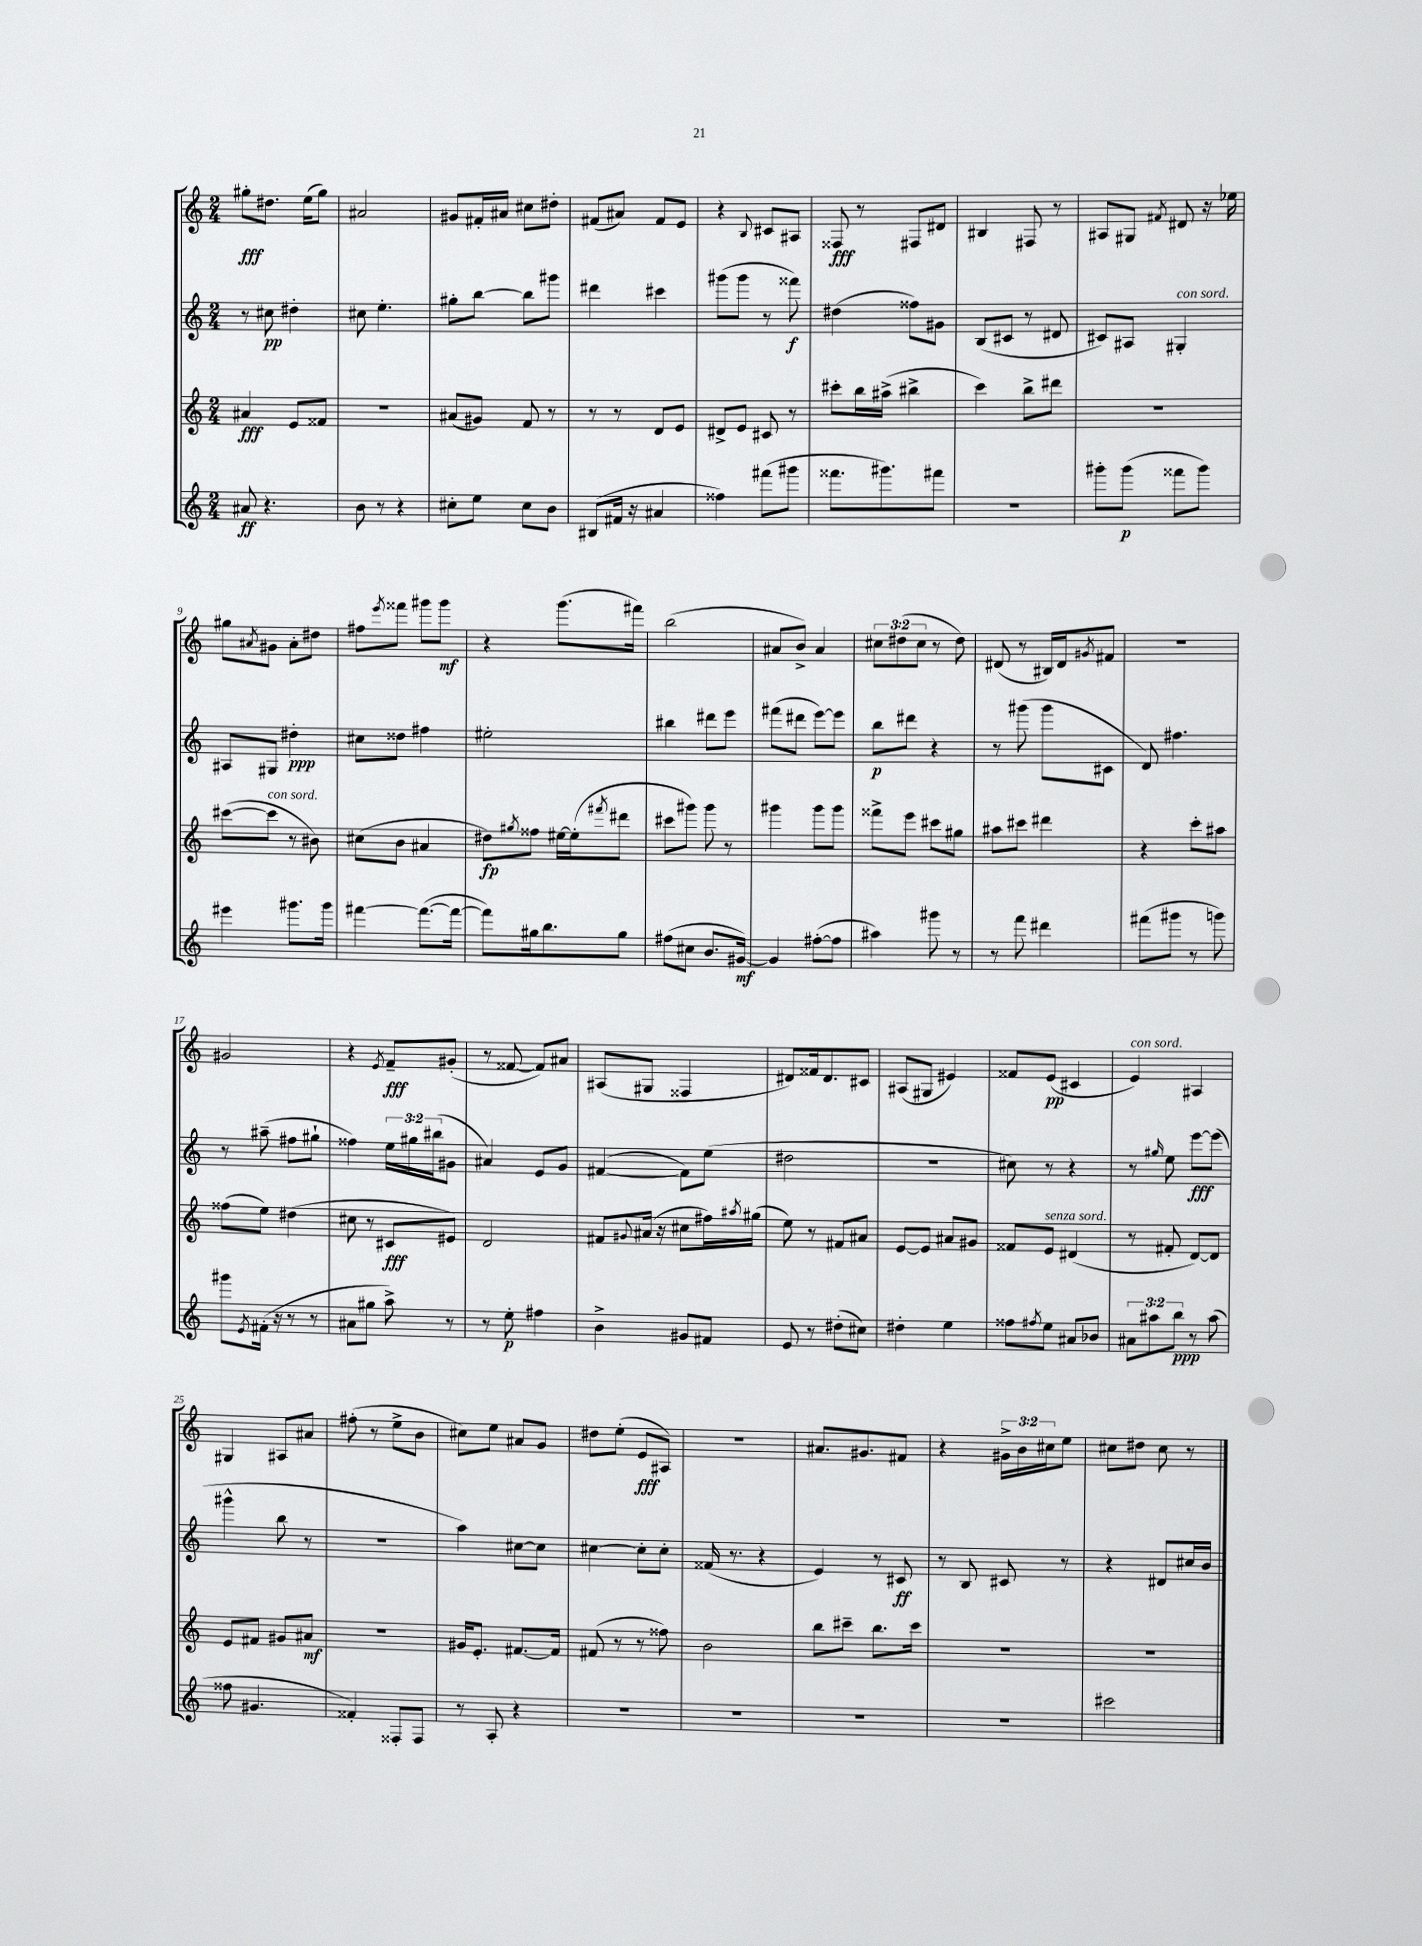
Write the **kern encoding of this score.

**kern	**kern	**kern	**kern
*staff4	*staff3	*staff2	*staff1
*clefG2	*clefG2	*clefG2	*clefG2
*k[]	*k[]	*k[]	*k[]
*M2/4	*M2/4	*M2/4	*M2/4
8a#/	4a#/	8r	8gg#'\L
4.r	.	8cc#\	8.dd#\J
.	8e/L	4dd#'\	.
.	.	.	(16ee\LK
.	8f##/J	.	8gg#\J)
=	=	=	=
8b\	2r	8cc#\	2a#/
8r	.	4.ee'\	.
4r	.	.	.
=	=	=	=
8cc#'\L	(8a#/L	8gg#'\L	8g#/L
8ee\J	8g#/J)	[8bb\J	16f#'/L
.	.	.	16a#/JJ
8cc#\L	8f/	8bb\]L	8cc#\L
8b\J	8r	8ggg#\J	8dd#'\J
=	=	=	=
(8B#/L	8r	4ddd#\	(8f#/L
16f#/Jk	8r	.	8a#/J)
16r	.	.	.
4a#/	8d/L	4ccc#\	8f#/L
.	8e/J	.	8e/J
=	=	=	=
4ff##\)	8d#^/L	(8ggg#\L	4r
.	8e/J	8ggg#\J	.
.	.	.	8qqB/
(8fff#\L	8c#/	8r	8c#/L
8ggg#\J	8r	8fff##\)	8A#/J
=	=	=	=
8.fff##\L	8ccc#'\L	(4dd#\	8F##/
.	16bb\L	.	8r
8.ggg#\)	(16aa#^\JJ	.	.
.	4bb#^\	8ff##\L)	8F#/L
8fff#\J	.	8g#\J	8d#/J
=	=	=	=
2r	4ccc\)	(8B/L	4B#/
.	.	8c#/J	.
.	8bb^\L	8r	8F#/
.	8ddd#\J	8d#/	8r
=	=	=	=
8ggg#'\L	2r	8c#/L)	8A#/L
(8ggg#\J	.	8A#/J	8G#/J
.	.	.	8qf#/
8fff##\L	.	4G#'/	8d#/
8ggg#\J)	.	.	16r
.	.	.	16ee-\
=	=	=	=
4eee#\	([8ccc#\L	8A#/L	8gg#\L
.	.	.	8qa#/
.	8ccc#\]J	8G#/J	8g#\J
8.ggg#\L	8r	4dd#'\	8a#'\L
.	8b#\)	.	8dd#\J
16ggg#\Jk	.	.	.
=	=	=	=
[4fff#\	(8cc#\L	8cc#\L	8ff#\L
.	.	.	8qeee/
.	8b\J	8dd##\J	8fff##\J
(8.fff#\_L	4a#/	4ff#\	8ggg#\L
.	.	.	8ggg#\J
16fff#\_Jk	.	.	.
=	=	=	=
8fff#\]L)	8dd#\L)	2ee#'\	4r
.	8qgg#/	.	.
16gg#\k	8ff##\J	.	.
8.bb\	.	.	.
.	[16ee#\LL	.	(8.ggg\L
.	(16ee#'\]J	.	.
.	8qfff#/	.	.
8gg#\J	8ddd#\J	.	.
.	.	.	16fff#\Jk)
=	=	=	=
(8ff#\L	8ccc#\L	4bb#\	(2bb\
8cc#\J	8ggg#\J)	.	.
8.b/L	8ggg#\	8ddd#\L	.
.	8r	8eee\J	.
[16g#/Jk)	.	.	.
=	=	=	=
4g#/]	4ggg#\	(8fff#\L	8a#/L
.	.	8ddd#\J	8b^/J)
([8ff#'\L	8ggg#\L	[8eee\L)	4a#/
8ff#\]J	8ggg#\J	8eee\]J	.
=	=	=	=
4aa#\)	8fff##^\L	8bb\L	12cc#\L
.	.	.	(12dd#\
.	8eee\J	8ddd#\J	.
.	.	.	12cc#\J
8ggg#\	8ccc#\L	4r	8r
8r	8gg#\J	.	8dd#\)
=	=	=	=
8r	8aa#\L	8r	(8d#/
8fff\	8ccc#\J	(8ggg#\	8r
4ddd#\	4ddd#\	8ggg#\L	16B#/LL)
.	.	.	16d#/J
.	.	.	8qg#/
.	.	8c#\J	8f#/J
=	=	=	=
(8fff#\L	4r	8d/)	2r
8ggg#\J	.	4.ff#\	.
8r	8ccc'\L	.	.
8ggg\)	8aa#\J	.	.
=	=	=	=
8ggg#\L	(8ff##\L	8r	2g#/
8qe/	.	.	.
(16f#'\Jk	8ee\J)	(8aa#~\	.
16r	.	.	.
8r	(4dd#\	8ff#\L	.
8r	.	8gg#`\J	.
=	=	=	=
8a#\L	8cc#\	4ff##\)	4r
8gg#\J	8r	.	.
.	.	.	8qe/
8aa^\)	8c#/L	24ee\LL	8f~/L
.	.	24gg#\	.
.	.	(24bb#\J	.
8r	8e#/J)	8g#\J	(8g#'/J
=	=	=	=
8r	2d/	4a#/)	8r
8ee'\	.	.	[8f##/
4ff#\	.	8e/L	8f##/]L)
.	.	8g/J	8a#/J
=	=	=	=
4b^\	8f#/L	([4f#/	(8A#/L
.	8qqg#/	.	.
.	(16a#/Jk	.	8G#/J
.	16r	.	.
8g#/L	8cc#\L	8f#\]L)	4F##/
8f#/J	16ff#\L)	(8ee\J	.
.	8qaa#/	.	.
.	(16gg#\JJ	.	.
=	=	=	=
8e/	8ee\)	2dd#\	8d#/L)
8r	8r	.	16f##/k
.	.	.	8.d#/
(8dd#'\L	8f#/L	.	.
8cc#\J)	8a#/J	.	8c#/J
=	=	=	=
4dd#'\	[8e/L	2r	(8A#/L
.	8e/]J	.	8G#/J
4ee\	8a#/L	.	4e#/)
.	8g#/J	.	.
=	=	=	=
8ff##\L	8f##/L	8cc#\)	8f##/L
8qff#/	.	.	.
8ee\J	8e/J	8r	(8e/J
8a#/L	(4d#/	4r	4c#/
8b-/J	.	.	.
=	=	=	=
12a#\L	8r	8r	4e/)
12aa#\	.	.	.
.	.	16qqgg#/	.
.	8f#'/	8ee\	.
12bb\J	.	.	.
8r	[8d/L)	[8eee\L	4A#/
(8aa#\	8d/]J	(8eee\]J	.
=	=	=	=
8ff##\	8e/L	4ggg#^^\	4G#/
4.g#/	8f#/J	.	.
.	8g#/L	8bb\	8A#/L
.	8a#/J	8r	8a#/J
=	=	=	=
4f##'/)	2r	2r	(8ff#'\
.	.	.	8r
8F##'/L	.	.	8ee^\L
8F##/J	.	.	8b\J
=	=	=	=
8r	16g#/LK	4aa\)	8cc#\L)
.	8.e'/J	.	.
8A'/	.	.	8ee\J
4r	[8.f#/L	[8cc#\L	8a#/L
.	.	8cc#\]J	8g/J
.	16f#/]Jk	.	.
=	=	=	=
2r	(8f#/	[4cc#\	8dd#\L
.	8r	.	(8ee'\J
.	8r	8cc#'\]L	8e/L
.	8ff##\)	8cc#'\J	8A#/J)
=	=	=	=
2r	2b\	(16f##/	2r
.	.	8.r	.
.	.	4r	.
=	=	=	=
2r	8bb\L	4e/)	8.a#/L
.	8ccc#~\J	.	.
.	.	.	8.g#/
.	8.bb\L	8r	.
.	.	8c#/	8f#/J
.	16ccc#\Jk	.	.
=	=	=	=
2r	2r	8r	4r
.	.	8B/	.
.	.	8c#/	24g#^\LL
.	.	.	24b\
.	.	.	24cc#\J
.	.	8r	8ee\J
=	=	=	=
2ccc#\	2r	4r	8cc#\L
.	.	.	8dd#\J
.	.	8d#/L	8cc#\
.	.	16cc#/L	8r
.	.	16b/JJ	.
==	==	==	==
*-	*-	*-	*-
